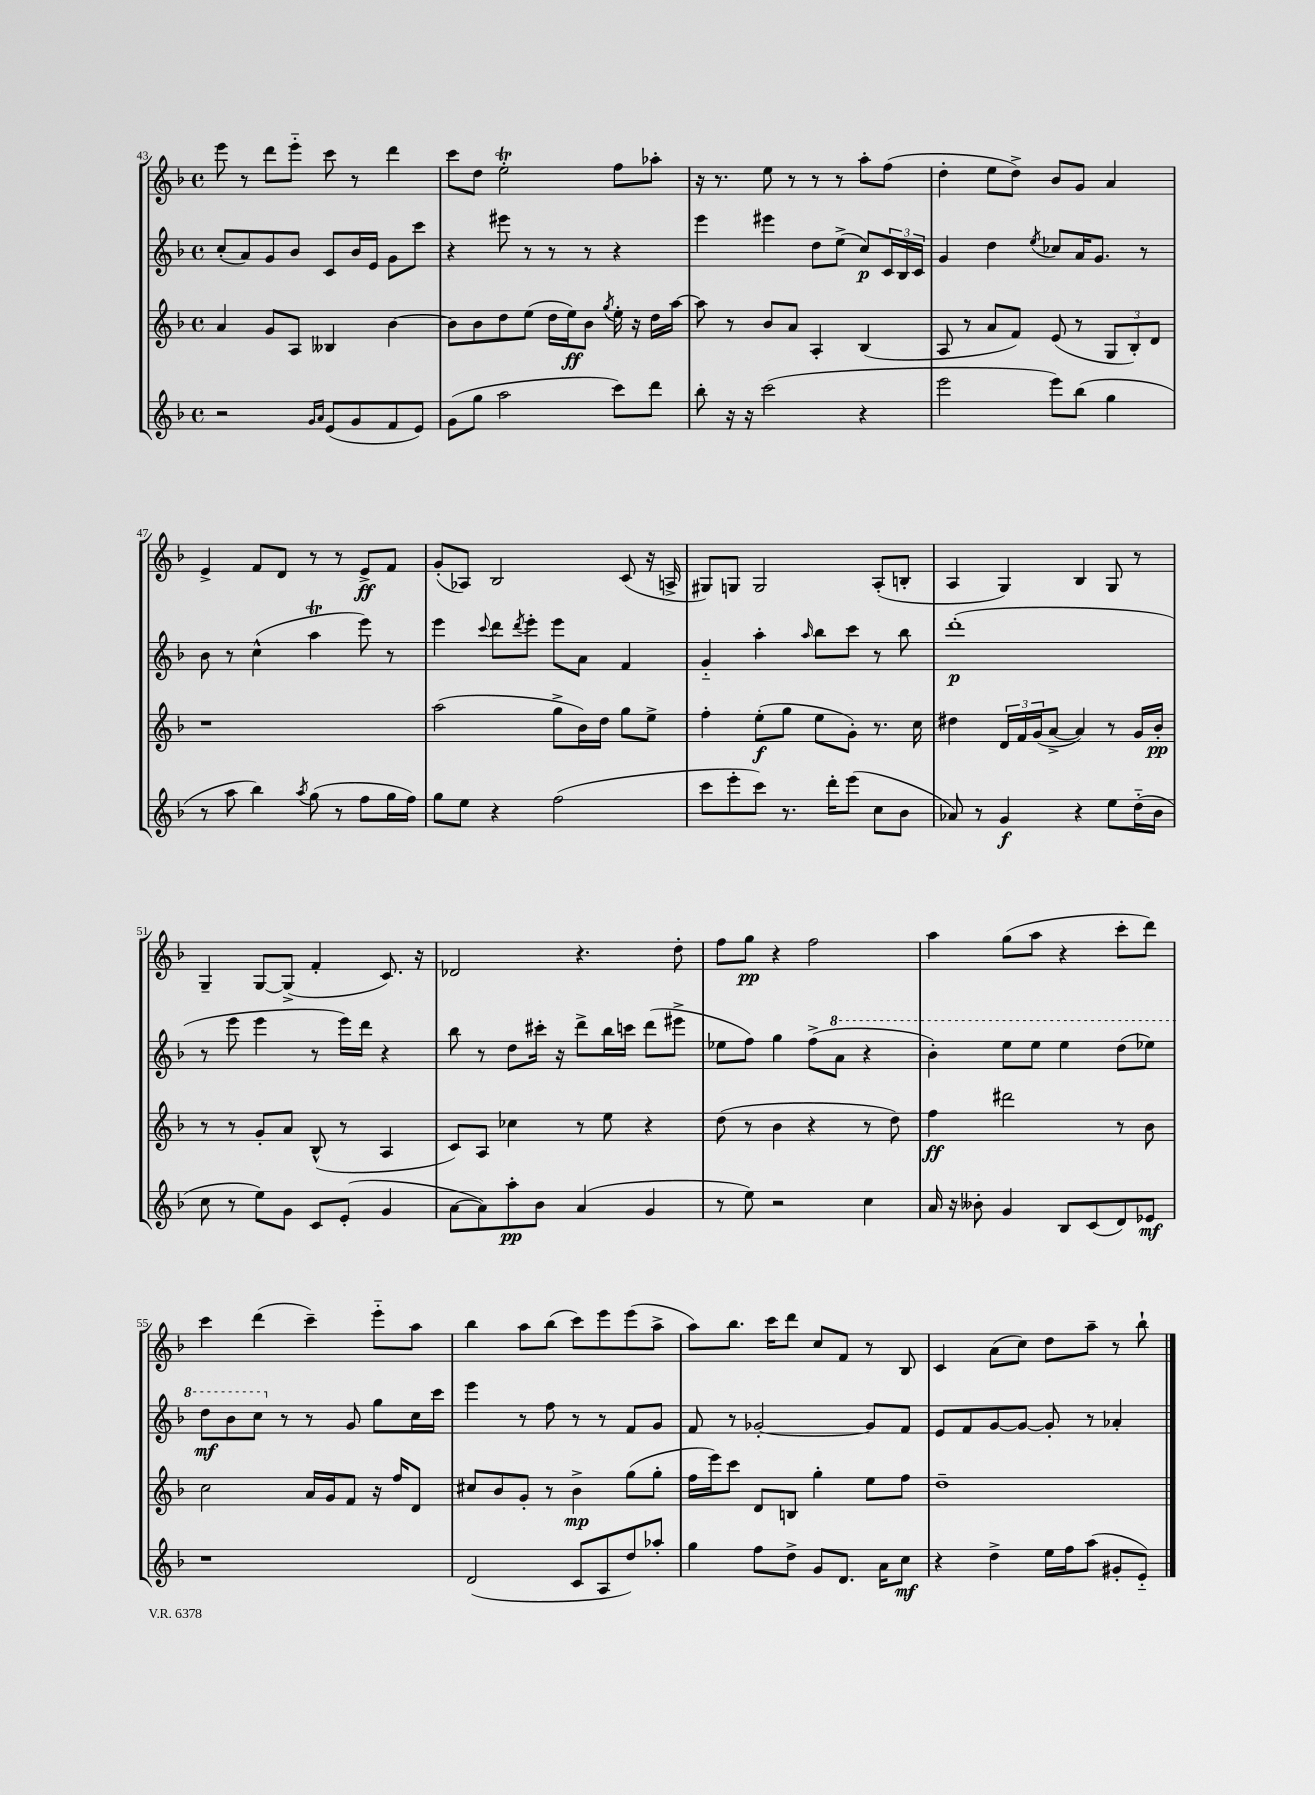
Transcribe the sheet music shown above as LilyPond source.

<<
\new StaffGroup <<
\new Staff = "s0" {
    \clef treble \key f \major \defaultTimeSignature \time 4/4
    e'''8 r8 d'''8 e'''8-_ c'''8 r8 d'''4 |
    c'''8 d''8 e''2-.\trill f''8 aes''8-. |
    r16 r8. e''8 r8 r8 r8 a''8-. f''8( |
    d''4-. e''8 d''8->) bes'8 g'8 a'4 |
    e'4-> f'8 d'8 r8 r8 e'8->\ff f'8 |
    g'8-.( aes8) bes2 c'8( r16 a16-> |
    gis8) g8 g2 a8-.( b8-. |
    a4 g4) bes4 g8 r8 |
    g4-- g8~ g8->( f'4-. c'8.) r16 |
    des'2 r4. d''8-. |
    f''8 g''8\pp r4 f''2 |
    a''4 g''8( a''8 r4 c'''8-. d'''8) |
    c'''4 d'''4( c'''4--) e'''8-_ a''8 |
    bes''4 a''8 bes''8( c'''8) e'''8 e'''8( a''8-> |
    a''8) bes''8. c'''16 d'''8 c''8 f'8 r8 bes8 |
    c'4 a'8( c''8) d''8 a''8-- r8 bes''8-! \bar "|." |
}
\new Staff = "s1" {
    \clef treble \key f \major \defaultTimeSignature \time 4/4
    c''8-.( a'8) g'8 bes'8 c'8 bes'16 e'16 g'8 c'''8 |
    r4 eis'''8 r8 r8 r8 r4 |
    e'''4 eis'''4 d''8 e''8->( c''8\p) \tuplet 3/2 { c'16 bes16 c'16 } |
    g'4 d''4 \acciaccatura { e''8 } ces''8 a'16 g'8. r8 |
    bes'8 r8 c''4-^( a''4\trill e'''8) r8 |
    e'''4 \appoggiatura { c'''8 } d'''8 \acciaccatura { d'''8 } e'''8-. e'''8 a'8 f'4 |
    g'4-_ a''4-. \grace { a''16 } bes''8 c'''8 r8 bes''8 |
    d'''1-.\p( |
    r8 e'''8 e'''4 r8 e'''16) d'''16 r4 |
    bes''8 r8 d''8 cis'''16-. r16 d'''8-> bes''16 c'''16 d'''8( eis'''8-> |
    ees''8 f''8) g''4 f''8->( \ottava #1 a''8 r4 |
    bes''4-.) e'''8 e'''8 e'''4 d'''8( ees'''8) |
    d'''8\mf bes''8 c'''8 \ottava #0 r8 r8 g'8 g''8 c''16 c'''16 |
    e'''4 r8 f''8 r8 r8 f'8 g'8 |
    f'8 r8 ges'2~-. ges'8 f'8 |
    e'8 f'8 g'8~ g'8~ g'8-. r8 aes'4-. \bar "|." |
}
\new Staff = "s2" {
    \clef treble \key f \major \defaultTimeSignature \time 4/4
    a'4 g'8 a8 beses4 bes'4~ |
    bes'8 bes'8 d''8 e''8( d''16 e''16\ff) bes'8 \acciaccatura { g''8 } e''16-. r16 d''16 a''16~ |
    a''8 r8 bes'8 a'8 a4-. bes4( |
    a8 r8 a'8 f'8) e'8( r8 \tuplet 3/2 { g8 bes8-.) d'8 } |
    r1 |
    a''2( g''8-> bes'16) d''16 g''8 e''8-> |
    f''4-. e''8-.\f( g''8 e''8 g'8-.) r8. c''16 |
    dis''4 \tuplet 3/2 { d'16 f'16 g'16( } a'8~-> a'4) r8 g'16 bes'16-.\pp |
    r8 r8 g'8-. a'8 bes8-^( r8 a4 |
    c'8) a8 ces''4 r8 e''8 r4 |
    d''8( r8 bes'4 r4 r8 d''8) |
    f''4\ff dis'''2 r8 bes'8 |
    c''2 a'16 g'16 f'8 r16 f''16 d'8 |
    cis''8 bes'8 g'8-. r8 bes'4->\mp g''8( g''8-. |
    f''16 e'''16) c'''8 d'8 b8 g''4-. e''8 f''8 |
    d''1-- \bar "|." |
}
\new Staff = "s3" {
    \clef treble \key f \major \defaultTimeSignature \time 4/4
    r2 \grace { g'16 a'16 } e'8( g'8 f'8 e'8) |
    g'8( g''8 a''2 c'''8) d'''8 |
    bes''8-. r16 r16 c'''2( r4 |
    e'''2 e'''8) bes''8( g''4 |
    r8 a''8 bes''4) \acciaccatura { a''8 } g''8( r8 f''8 g''16 f''16) |
    g''8 e''8 r4 f''2( |
    c'''8 e'''8-. c'''8) r8. d'''16-. e'''8( c''8 bes'8 |
    aes'8) r8 g'4\f r4 e''8 d''16-_( bes'16 |
    c''8 r8 e''8) g'8 c'8 e'8-.( g'4 |
    a'8~ a'8) a''8-.\pp bes'8 a'4( g'4 |
    r8 e''8) r2 c''4 |
    a'16 r16 beses'8-. g'4 bes8 c'8( d'8) ees'8\mf |
    r1 |
    d'2( c'8 a8 d''8) aes''8-. |
    g''4 f''8 d''8-> g'8 d'8. a'16 c''8\mf |
    r4 d''4-> e''16 f''16 a''8( gis'8-. e'8-_) \bar "|." |
}
>>
>>
\layout { \context { \Score currentBarNumber = #43 } }
